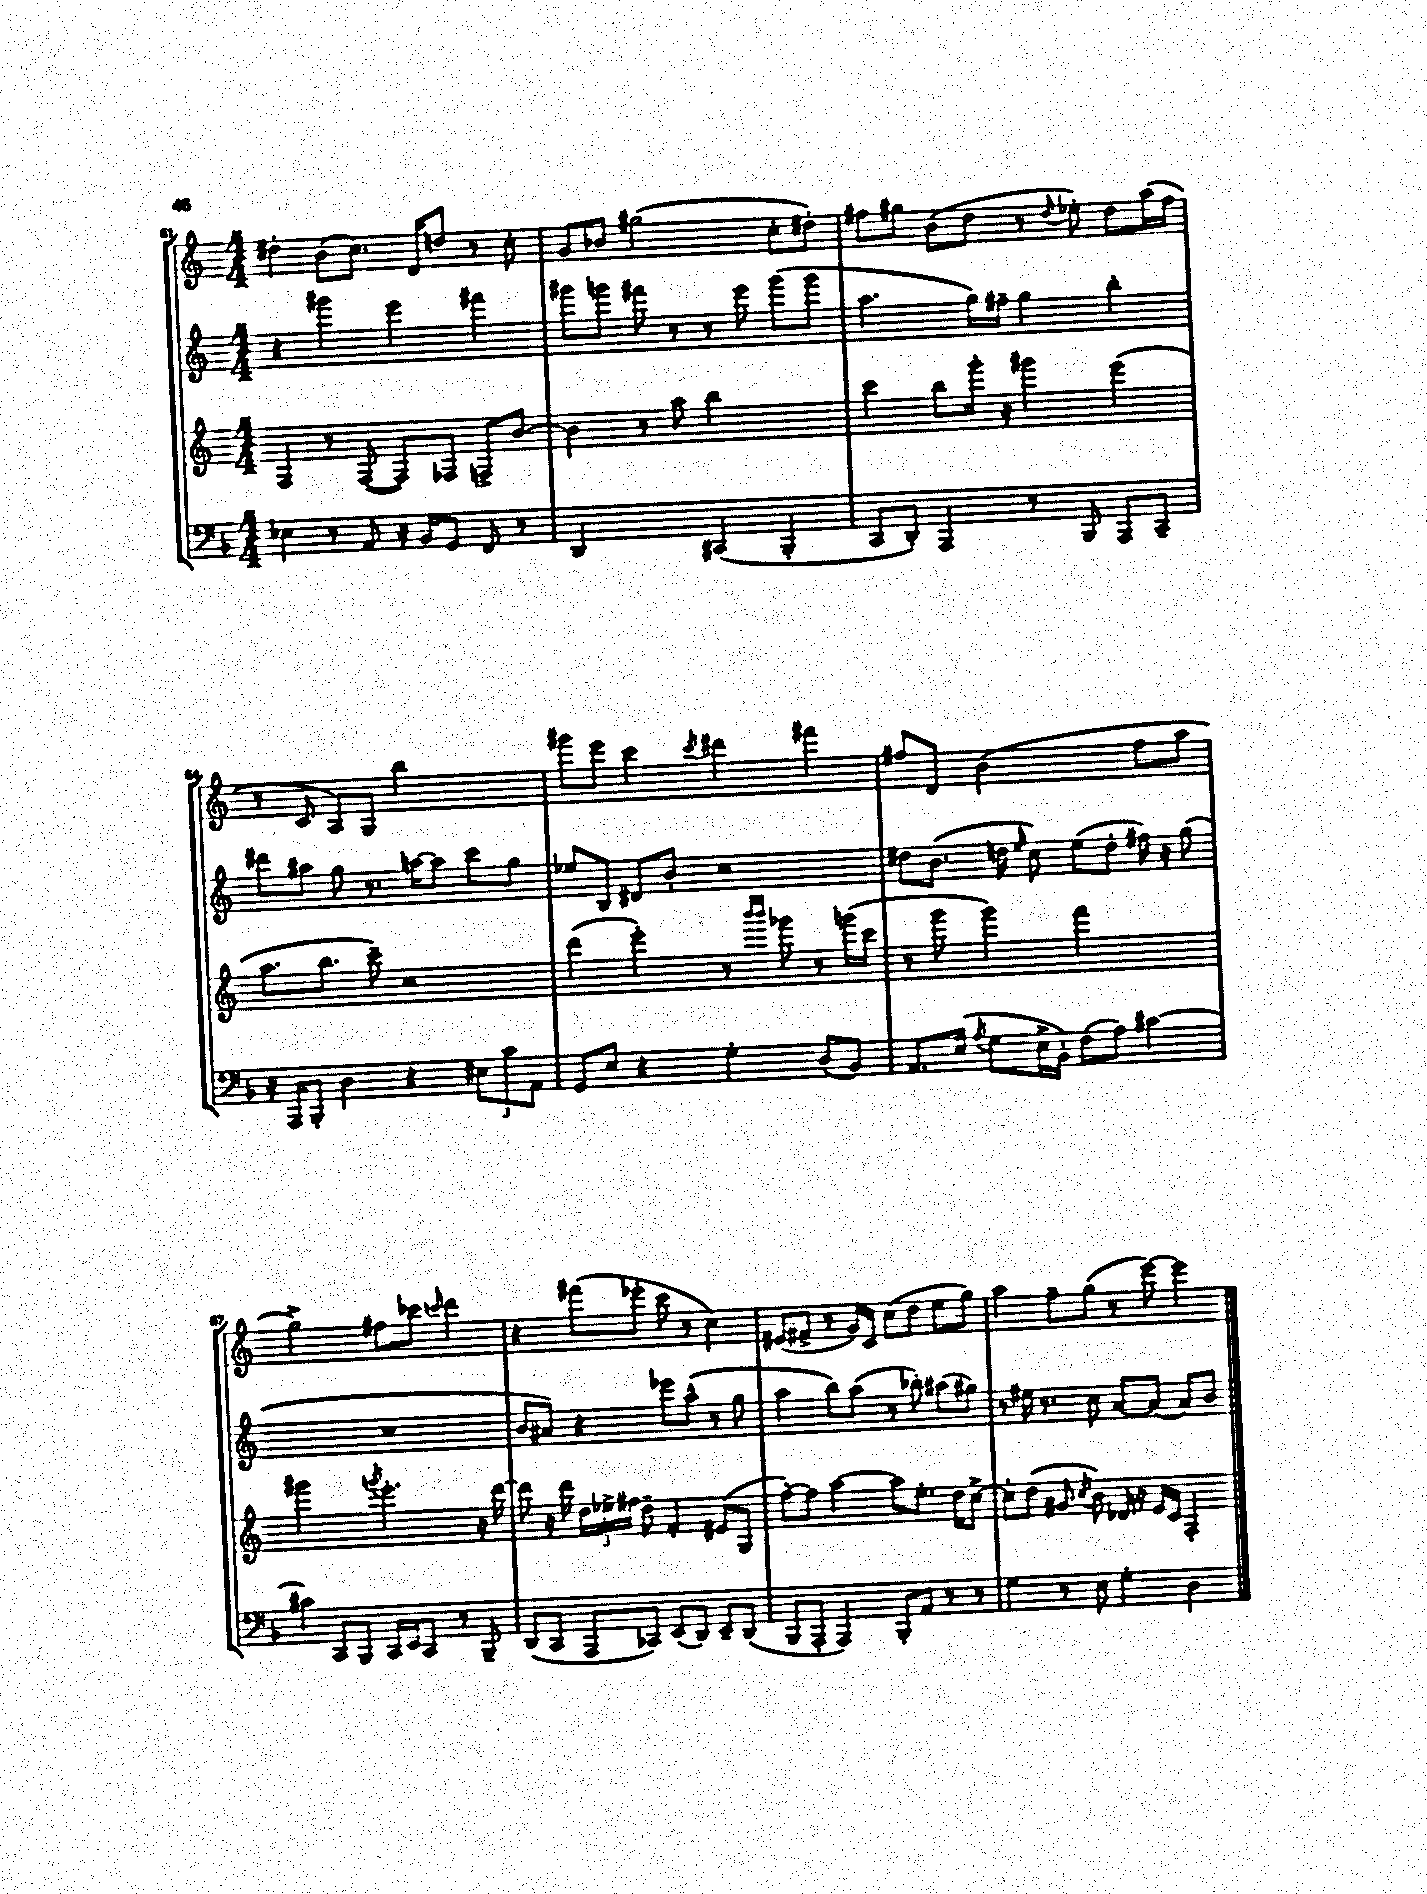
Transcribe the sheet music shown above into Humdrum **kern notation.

**kern	**kern	**kern	**kern
*part4	*part3	*part2	*part1
*staff4	*staff3	*staff2	*staff1
*clefF4	*clefG2	*clefG2	*clefG2
*k[b-]	*k[]	*k[]	*k[]
*M4/4	*M4/4	*M4/4	*M4/4
=61	=61	=61	=61
4E-X\	4F/	4r	4dd#X'\
8r	8r	4ggg#X\	(8b\L
8AA/	([8F/	.	8.cc\J)
16r	8F/L])	4eee\	.
16BB-/KL	.	.	16d/KL
8GG/J	8F-X/J	.	8ddn/J
8FF/	8Fn^/L	4fff#X\	8r
8r	[8b/J	.	8cc'\
=62	=62	=62	=62
2DD/	4b\]	8ggg#X\L	8g/L
.	.	8gggn\J	8b-X/J
.	8r	8fff#X\	(2gg#X\
.	8aa\	8r	.
(4CC#X/	2bb\	8r	.
.	.	8eee\	.
4BBB-'/	.	(8ggg\L	8cc'\L
.	.	8ggg\J	8dd#X'\J)
=63	=63	=63	=63
8CC/L	4ccc\	4.aa\	8ff#X\L
8DD'/J)	.	.	8gg#X\J
4AAA/	8bb\L	.	(8b\L
.	16ggg'\Jk	16gg\LL)	8dd\J
.	16r	16ff#X~\JJ	.
8r	4ggg#X\	4gg\	8r
.	.	.	8qqdd/
8BBB-/	.	.	8ee-X'\)
8AAA/L	(4eee\	4bb'\	8dd\L
8CC~/J	.	.	(16aa\L
.	.	.	16ff#\JJ
!!LO:LB:g=z
=64	=64	=64	=64
16r	8.aa\L	8ddd#X\L	8r
16AAA/KL	.	.	.
8BBB-'/J	.	8aa#X\J	8c/
.	8.bb\J	.	.
4D\	.	8gg\	8A/L)
.	8ccc~\)	8.r	8G/J
4r	2r	.	2bb\
.	.	[16aan\KL	.
.	.	8aa\J]	.
12E#X\L	.	8ccc\L	.
12c\	.	.	.
.	.	8gg\J	.
12AA\J	.	.	.
=65	=65	=65	=65
8GG/L	(4ddd\	8ee-X/L	8ggg#X\L
8E/J	.	8B/J	8eee\J
4r	4eee'\)	8d#X/L	4ccc\
.	.	8b'/J	.
.	.	.	8qccc/
4G'\	8r	2r	4ddd#X\
.	16qqbbb/LL	.	.
.	16qqbbb/JJ	.	.
.	8ggg-X\	.	.
(8D/L	8r	.	4fff#X\
8BB-/J)	(16gggn\LL	.	.
.	16ccc\JJ	.	.
=66	=66	=66	=66
8.AA/L	8r	8dd#X\L	8ff#X/L
.	8ggg\	(8.b\J	8d/J
(16E/Jk	.	.	.
8qA/	.	.	.
8G\L	4ggg\)	.	(2b\
.	.	16ddn\	.
.	.	16qqee/	.
16E^\L	.	8cc\)	.
16BB-'\JJ)	.	.	.
(8F\L	2fff\	(8ee\L	.
8A\J)	.	8dd'\J	.
[4c#X\	.	16ff#X\)	8ff#\L
.	.	16r	.
.	.	(8gg\	8aa\J
!!LO:LB:g=z
=67	=67	=67	=67
4c#X\]	2ggg#X\	1r	2gg^\)
8CC/L	.	.	.
8BBB-/J	.	.	.
.	8qgggn/	.	.
16CC/LL	4.eee'\	.	8ff#X\L
16EE/J	.	.	.
8CC/J	.	.	8ccc-X\J
.	.	.	16qqcccn/
8r	.	.	4ddd\
8BBB-~/	16r	.	.
.	[16ddd\	.	.
=68	=68	=68	=68
(8DD/L	8ddd\]	8b/L	4r
8CC/J	16r	8a#X/J)	.
.	16ddd\	.	.
8AAA/L	24dd\LL	4r	(8fff#X\L
.	24ee-X^\	.	.
.	24ff#X\JJ	.	.
8CC-X/J)	8dd~\	.	8eee-X'\J
(8EE/L	4f'/	8eee-X\L	8ccc\
8DD/J)	.	(8aa^^\J	8r
8EE~/L	(8e#X/L	8r	4cc\)
(8DD/J	8G/J	8gg\	.
=69	=69	=69	=69
8BBB-/L	[8ff'\L)	4aa\	(8e#X/L
8AAA'/J	8ff\J]	.	8f#X^/J
4AAA/)	[4aa\	8bb\L)	8r
.	.	(8aa\J	16g/LL)
.	.	.	16c/JJ
8BBB-'/L	8aa\L]	8r	(8cc\L
8AA/J	8.ee'\J	8bb-X'\)	8dd\J
8r	.	(8aa#X\L	8ee\L
.	16dd\KL	.	.
8r	[8cc^\J	8gg#X\J)	8gg\J)
=70	=70	=70	=70
4G\	8cc'\L]	8r	4aa\
.	(8dd\J	16ee#X\	.
.	.	8.r	.
8r	8g#X/	.	8ff~\L
.	8qcc/	.	.
8E\	8b\)	8cc\	(8gg\J
4G'\	16d-X/	[8a/L	8r
.	16r	.	.
.	16e/LL	(8a/J]	[8eee\)
.	16c/JJ	.	.
4D\	4F'/	8a/L)	4eee\]
.	.	8b/J	.
==	==	==	==
*-	*-	*-	*-
